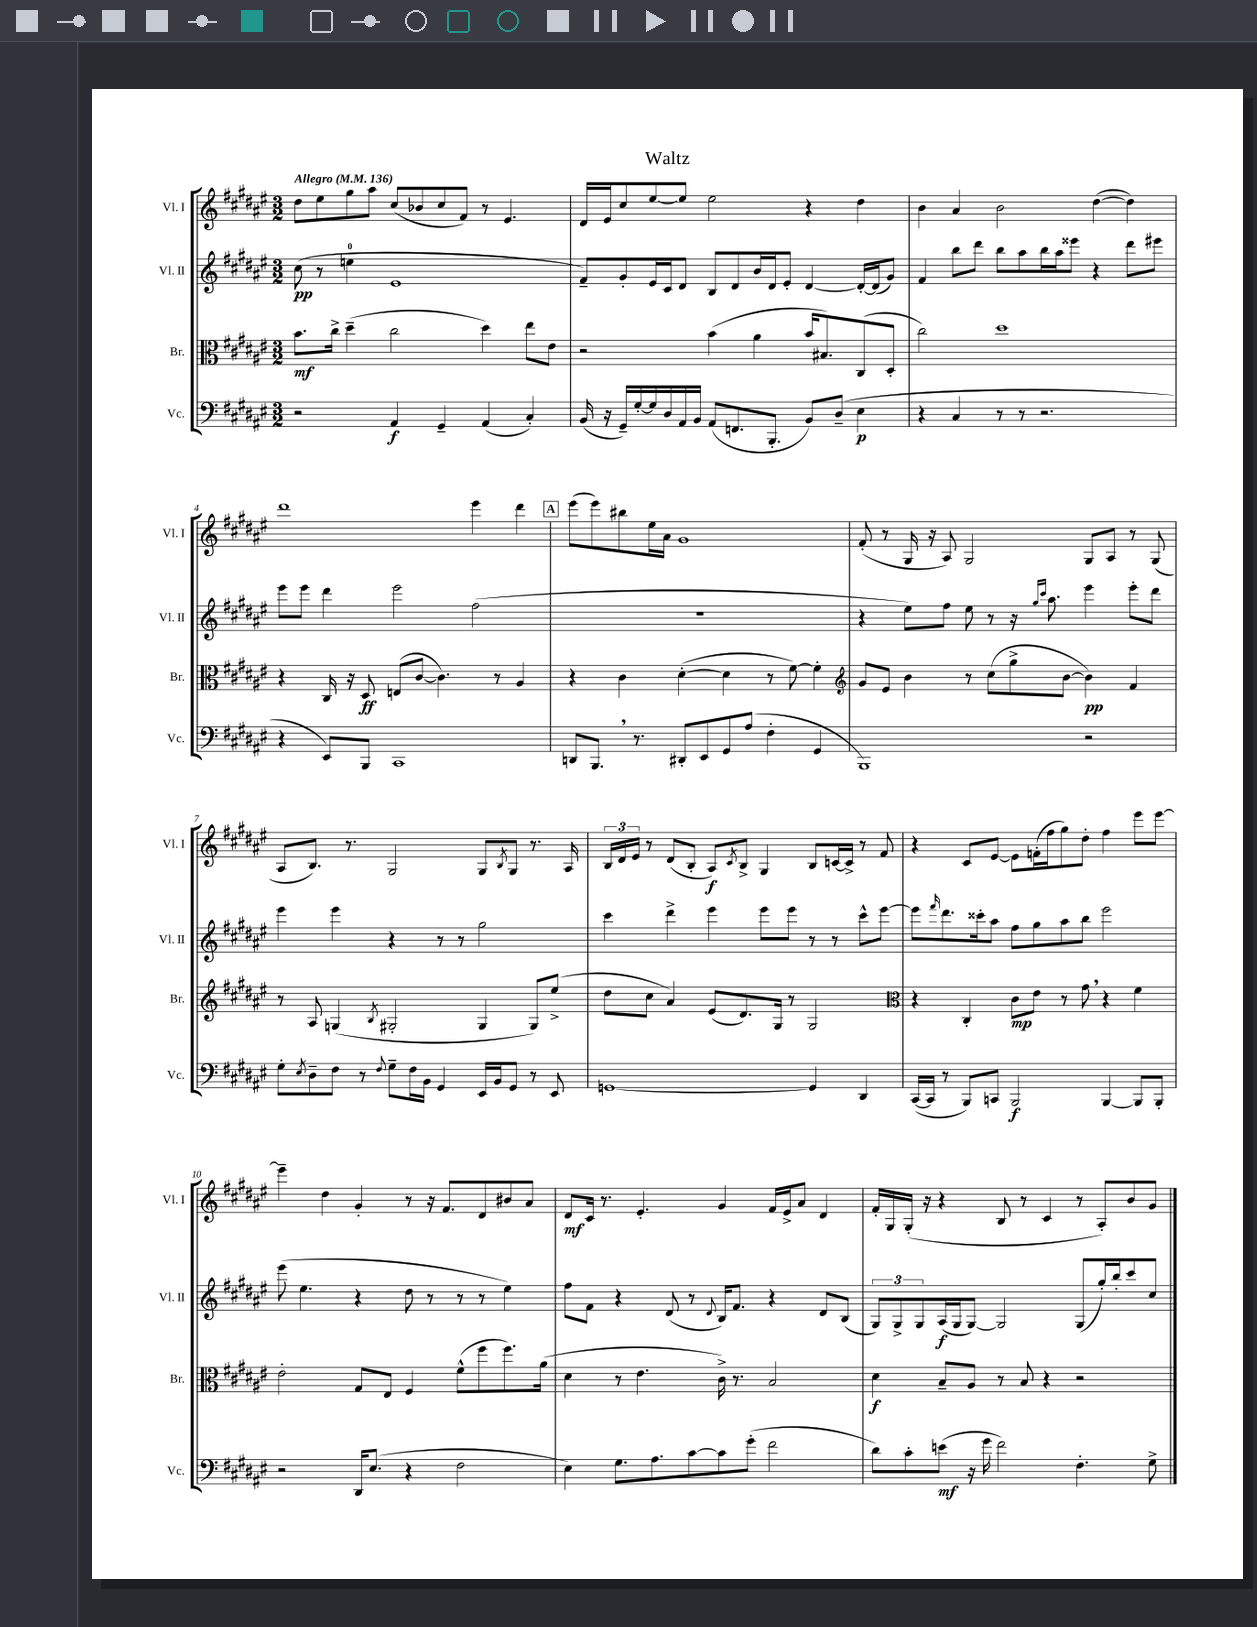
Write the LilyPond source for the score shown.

\header { title = "Waltz" }
<<
\new StaffGroup <<
\new Staff = "s0" \with { instrumentName = "Vl. I" shortInstrumentName = "Vl. I" } {
    \clef treble \key fis \major \numericTimeSignature \time 3/2 \tempo "Allegro" 4 = 136
    dis''8 eis''8 gis''8 ais''8 cis''8( bes'8 cis''8 fis'8) r8 eis'4. |
    dis'16 eis'16 cis''8 eis''8~ eis''8 eis''2 r4 dis''4 |
    b'4 ais'4 b'2 dis''4~( dis''4) |
    dis'''1 eis'''4 dis'''4 |
    \mark \markup { \box "A" } eis'''8( eis'''8) bis''8 eis''16 ais'16 gis'1 |
    fis'8-.( r8 gis16 r16 ais8) gis2 gis8 ais8 r8 gis8( |
    ais8 b8.) r8. gis2 gis8 \acciaccatura { b8 } gis8 r8. ais16 |
    \tuplet 3/2 { b16 dis'16 eis'16 } r8 dis'8( b8-. ais8\f) \acciaccatura { cis'8 } b8-> gis4 b8 c'16~ c'16-> r8 fis'8 |
    r4 cis'8 eis'8~ eis'8 f'16-.( fis''16 gis''8) dis''8-. fis''4 eis'''8 eis'''8~ |
    eis'''4-- dis''4 gis'4-. r8 r16 fis'8. dis'8 bis'8 ais'8 |
    dis'8\mf cis'16 r8. eis'4.-. gis'4 fis'16 eis'16-> ais'8 dis'4 |
    fis'16-. gis16 gis16-.( r16 r4 b8 r8 cis'4 r8 ais8-.) b'8 gis'8 \bar "|." |
}
\new Staff = "s1" \with { instrumentName = "Vl. II" shortInstrumentName = "Vl. II" } {
    \clef treble \key fis \major \numericTimeSignature \time 3/2
    cis''8\pp( r8 e''4-0 eis'1 |
    fis'8--) gis'8-. eis'16 cis'16 dis'8 b8 dis'8 b'16 dis'16 eis'8-. dis'4~ dis'16~-. dis'16( gis'8) |
    fis'4 b''8 dis'''8 b''8 ais''8 b''16 ais''16 eisis'''8 r4 dis'''8 eis'''8 |
    eis'''8 eis'''8 dis'''4 eis'''2 fis''2( |
    \mark \markup { \box "A" } R1. |
    r4 eis''8) fis''8 eis''8 r8 r16 \grace { gis''16 cis'''16 } ais''8. eis'''4 eis'''8-. dis'''8 |
    eis'''4 eis'''4 r4 r8 r8 gis''2 |
    cis'''4 dis'''4-> eis'''4 eis'''8 eis'''8 r8 r8 cis'''8-^ eis'''8~ |
    eis'''8 \grace { fis'''16 } dis'''8. cisis'''16-. ais''8 fis''8 gis''8 ais''8 b''8 eis'''2 |
    eis'''8( eis''4. r4 dis''8 r8 r8 r8 eis''4) |
    fis''8 fis'8 r4 dis'8( r8 \appoggiatura { dis'8 } b16) fis'8. r4 dis'8 b8( |
    \tuplet 3/2 { gis8) gis8-> gis8 } ais16\f( gis16 gis8~) gis2 gis8( gis''16-.) b''16-. cis'''8 cis''8 \bar "|." |
}
\new Staff = "s2" \with { instrumentName = "Br." shortInstrumentName = "Br." } {
    \clef alto \key fis \major \numericTimeSignature \time 3/2
    b'8.\mf cis''16-> dis''4--( cis''2 dis''4) eis''8 eis'8 |
    r2 b'4( ais'4 b'16 bis8.) cis8( dis8-. |
    cis''2) dis''1 |
    r4 cis16 r16 dis8\ff e8( cis'8~ cis'4.) r8 ais4 |
    \mark \markup { \box "A" } r4 cis'4 dis'4~-.( dis'4 r8 fis'8~) fis'4-. |
    \clef treble gis'8 eis'8 b'4 r8 cis''8( gis''8-> b'8~ b'4\pp) fis'4 |
    r8 ais8 g4( \acciaccatura { b8 } gis2-. gis4 gis8) eis''8->( |
    dis''8 cis''8 ais'4) eis'8( dis'8.) gis16 r8 gis2 |
    \clef alto r4 cis4-. cis'8\mp eis'8 r8 gis'8 \breathe r4 fis'4 |
    eis'2-. gis8 eis8 fis4 fis'8-^( fis''8 fis''8.) ais'16( |
    dis'4 r8 eis'4. cis'16->) r8. b2 |
    dis'4\f b8-- ais8 r8 b8 r4 r2 \bar "|." |
}
\new Staff = "s3" \with { instrumentName = "Vc." shortInstrumentName = "Vc." } {
    \clef bass \key fis \major \numericTimeSignature \time 3/2
    r2 ais,4\f gis,4-- ais,4( cis4-.) |
    b,16( r16 gis,16--) gis16~-. gis16 dis16 ais,16 b,16 ais,8( f,8. b,,8.-. b,8) dis8--( eis4\p |
    r4 cis4 r8 r8 r2. |
    r4 eis,8) b,,8 cis,1 |
    \mark \markup { \box "A" } d,8 b,,8. \breathe r8. dis,8-. eis,8 gis,8 ais8( fis4-. gis,4 |
    b,,1) r2 |
    gis8-. \acciaccatura { eis8 } dis8-- fis8 r8 \appoggiatura { fis8 } gis8-- fis16 b,16 gis,4 eis,16 b,16 gis,8 r8 eis,8 |
    g,1~ g,4 dis,4 |
    cis,16~( cis,16 r8 b,,8) c,8 b,,2\f b,,4~ b,,8 b,,8-. |
    r2 dis,16 eis8.( r4 fis2 |
    eis4) gis8. ais8. cis'8~ cis'8 gis'8-.( fis'2 |
    dis'8) cis'8-. e'8\mf( r16 gis'16 fis'2) fis4.-. gis8-> \bar "|." |
}
>>
>>
